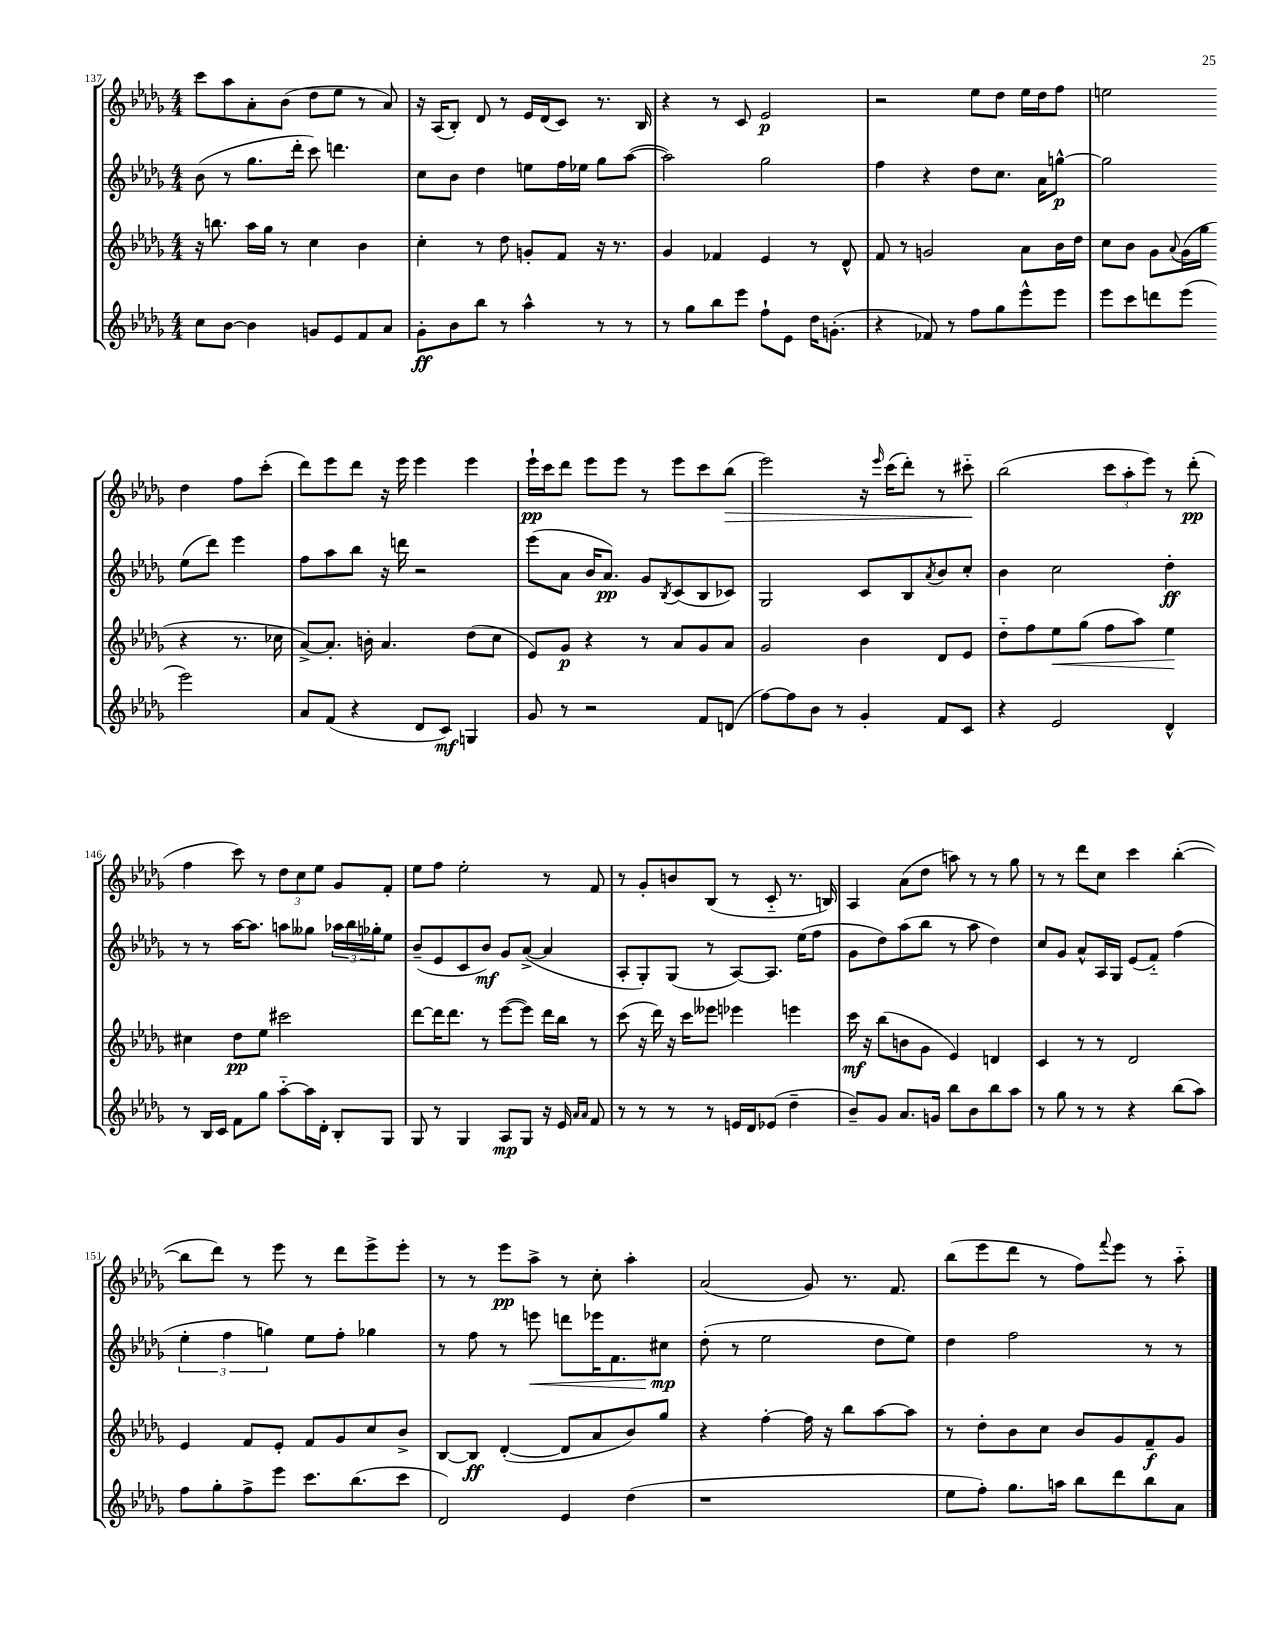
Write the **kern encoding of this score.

**kern	**dynam	**kern	**dynam	**kern	**dynam	**kern	**dynam
*part4	*part4	*part3	*part3	*part2	*part2	*part1	*part1
*staff4	*staff4	*staff3	*staff3	*staff2	*staff2	*staff1	*staff1
*clefG2	*	*clefG2	*	*clefG2	*	*clefG2	*
*k[b-e-a-d-g-]	*	*k[b-e-a-d-g-]	*	*k[b-e-a-d-g-]	*	*k[b-e-a-d-g-]	*
*M4/4	*	*M4/4	*	*M4/4	*	*M4/4	*
=137	=137	=137	=137	=137	=137	=137	=137
8cc\L	.	16r	.	(8b-\	.	8ccc\L	.
.	.	8.bbn\	.	.	.	.	.
[8b-\J	.	.	.	8r	.	8aa-\	.
4b-\]	.	16aa-\LL	.	8.gg-\L	.	8a-'\	.
.	.	16gg-\JJ	.	.	.	.	.
.	.	8r	.	.	.	(8b-\J	.
.	.	.	.	16ddd-'\Jk	.	.	.
8gn/L	.	4cc\	.	8ccc\)	.	8dd-\L	.
8e-/	.	.	.	4.dddn\	.	8ee-\J	.
8f/	.	4b-\	.	.	.	8r	.
8a-/J	.	.	.	.	.	8a-/)	.
=138	=138	=138	=138	=138	=138	=138	=138
8g-'\L	ff	4cc'\	.	8cc\L	.	16r	.
.	.	.	.	.	.	(16A-/KL	.
8b-\	.	.	.	8b-\J	.	8B-'/J)	.
8bb-\J	.	8r	.	4dd-\	.	8d-/	.
8r	.	8dd-\	.	.	.	8r	.
4aa-^^\	.	8gn'/L	.	8een\L	.	16e-/LL	.
.	.	.	.	.	.	(16d-/J	.
.	.	8f/J	.	16ff\L	.	8c/J)	.
.	.	.	.	16ee-X\JJ	.	.	.
8r	.	16r	.	8gg-\L	.	8.r	.
.	.	8.r	.	.	.	.	.
8r	.	.	.	([8aa-\J	.	.	.
.	.	.	.	.	.	16B-/	.
=139	=139	=139	=139	=139	=139	=139	=139
8r	.	4g-/	.	2aa-\])	.	4r	.
8gg-\L	.	.	.	.	.	.	.
8bb-\	.	4f-X/	.	.	.	8r	.
8eee-\J	.	.	.	.	.	8c/	.
8ff`\L	.	4e-/	.	2gg-\	.	2e-/	p
8e-\J	.	.	.	.	.	.	.
16dd-\KL	.	8r	.	.	.	.	.
(8.gn'\J	.	.	.	.	.	.	.
.	.	8d-^^/	.	.	.	.	.
=140	=140	=140	=140	=140	=140	=140	=140
4r	.	8f/	.	4ff\	.	2r	.
.	.	8r	.	.	.	.	.
8f-X/)	.	2gn/	.	4r	.	.	.
8r	.	.	.	.	.	.	.
8ff\L	.	.	.	8dd-\L	.	8ee-\L	.
8gg-\	.	.	.	8.cc\J	.	8dd-\J	.
8eee-^^\	.	8a-\L	.	.	.	16ee-\LL	.
.	.	.	.	16a-\KL	.	16dd-\J	.
8eee-\J	.	16b-\L	.	[8ggn^^\J	p	8ff\J	.
.	.	16dd-\JJ	.	.	.	.	.
=141	=141	=141	=141	=141	=141	=141	=141
8eee-\L	.	8cc\L	.	2gg\]	.	2een\	.
8ccc\	.	8b-\J	.	.	.	.	.
8dddn\	.	8g-\L	.	.	.	.	.
.	.	8qqa-/	.	.	.	.	.
(8eee-\J	.	(16g-\L	.	.	.	.	.
.	.	16gg-\JJ	.	.	.	.	.
2eee-\)	.	4r	.	(8ee-\L	.	4dd-\	.
.	.	.	.	8ddd-\J)	.	.	.
.	.	8.r	.	4eee-\	.	8ff\L	.
.	.	.	.	.	.	(8ccc'\J	.
.	.	16cc-X\	.	.	.	.	.
!!LO:LB:g=z
=142	=142	=142	=142	=142	=142	=142	=142
8a-/L	.	[8a-^/L)	.	8ff\L	.	8ddd-\L)	.
(8f/J	.	8.a-'/J]	.	8aa-\	.	8eee-\	.
4r	.	.	.	8bb-\J	.	8ddd-\J	.
.	.	16bn'\	.	.	.	.	.
.	.	4.a-/	.	16r	.	16r	.
.	.	.	.	16dddn\	.	16eee-\	.
8d-/L	.	.	.	2r	.	4eee-\	.
8c/J)	mf	.	.	.	.	.	.
4Gn/	.	(8dd-\L	.	.	.	4eee-\	.
.	.	8cc\J	.	.	.	.	.
=143	=143	=143	=143	=143	=143	=143	=143
8g-/	.	8e-/L)	.	(8eee-\L	.	16eee-`\LL	pp
.	.	.	.	.	.	16ccc\J	.
8r	.	8g-/J	p	8a-\J	.	8ddd-\J	.
2r	.	4r	.	16b-/KL	.	8eee-\L	.
.	.	.	.	8.a-/J)	pp	.	.
.	.	.	.	.	.	8eee-\J	.
.	.	8r	.	8g-/L	.	8r	.
.	.	.	.	8qB-/	.	.	.
.	.	8a-/L	.	(8c/	.	8eee-\L	.
8f/L	.	8g-/	.	8B-/	.	8ccc\	.
!	!	!	!	!	!	!	!LO:HP:b
(8dn/J	.	8a-/J	.	8c-X/J)	.	(8bb-\J	>
=144	=144	=144	=144	=144	=144	=144	=144
[8ff\L)	.	2g-/	.	2G-/	.	2eee-\)	.
8ff\]	.	.	.	.	.	.	.
8b-\J	.	.	.	.	.	.	.
8r	.	.	.	.	.	.	.
4g-'/	.	4b-\	.	8c/L	.	16r	.
.	.	.	.	.	.	16qqeee-/	.
.	.	.	.	.	.	(16ccc\KL	.
.	.	.	.	8B-/	.	8ddd-'\J)	.
.	.	.	.	8qa-/	.	.	.
8f/L	.	8d-/L	.	8b-/	.	8r	.
8c/J	.	8e-/J	.	8cc'/J	.	8ccc#X\	.
.	.	.	.	.	.	.	]
=145	=145	=145	=145	=145	=145	=145	=145
4r	.	8dd-\L	.	4b-\	.	(2bb-\	.
.	.	8ff\	.	.	.	.	.
!	!	!	!LO:HP:b	!	!	!	!
2e-/	.	8ee-\	<	2cc\	.	.	.
.	.	(8gg-\J	.	.	.	.	.
.	.	8ff\L	.	.	.	12ccc\L	.
.	.	.	.	.	.	12aa-'\	.
.	.	8aa-\J)	.	.	.	.	.
.	.	.	.	.	.	12eee-\J)	.
4d-^^/	.	4ee-\	.	4dd-'\	ff	8r	.
.	.	.	.	.	.	(8ddd-'\	pp
.	.	.	[	.	.	.	.
!!LO:LB:g=z
=146	=146	=146	=146	=146	=146	=146	=146
8r	.	4cc#X\	.	8r	.	4ff\	.
16B-/LL	.	.	.	8r	.	.	.
16c/JJ	.	.	.	.	.	.	.
8f\L	.	8dd-\L	pp	[16aa-\KL	.	8ccc\)	.
.	.	.	.	8.aa-\J]	.	.	.
8gg-\J	.	8ee-\J	.	.	.	8r	.
[8aa-\L	.	2ccc#X\	.	8aan\L	.	12dd-\L	.
.	.	.	.	.	.	12cc\	.
16aa-\L]	.	.	.	8gg--X\J	.	.	.
.	.	.	.	.	.	12ee-\J	.
16d-'\JJ	.	.	.	.	.	.	.
8B-'/L	.	.	.	24aa-X\LL	.	8g-/L	.
.	.	.	.	24bb-\	.	.	.
.	.	.	.	24gg-X'\J	.	.	.
8G-/J	.	.	.	8ee-\J	.	8f'/J	.
=147	=147	=147	=147	=147	=147	=147	=147
8G-/	.	[8ddd-\L	.	(8b-~/L	.	8ee-\L	.
8r	.	16ddd-\K]	.	8e-/	.	8ff\J	.
.	.	8.ddd-\J	.	.	.	.	.
4G-/	.	.	.	8c/	.	2ee-'\	.
.	.	8r	.	8b-/J)	mf	.	.
8A-/L	mp	([8eee-\L	.	8g-/L	.	.	.
8G-/J	.	8eee-\J])	.	([8a-^/J	.	.	.
16r	.	16ddd-\LL	.	4a-/]	.	8r	.
16e-/	.	16bb-\JJ	.	.	.	.	.
16qqa-/LL	.	.	.	.	.	.	.
16qqa-/JJ	.	.	.	.	.	.	.
8f/	.	8r	.	.	.	8f/	.
=148	=148	=148	=148	=148	=148	=148	=148
8r	.	(8ccc\	.	8A-'/L	.	8r	.
8r	.	16r	.	8G-'/)	.	8g-'/L	.
.	.	16ddd-\)	.	.	.	.	.
8r	.	16r	.	(8G-/J	.	8bn/	.
.	.	16ccc\KL	.	.	.	.	.
8r	.	8eee--X\J	.	8r	.	(8B-/J	.
16en/LL	.	4eee-X\	.	[8A-/L)	.	8r	.
16d-/J	.	.	.	.	.	.	.
(8e-X/J	.	.	.	8.A-/J]	.	8c/	.
4dd-~\	.	4eeen\	.	.	.	8.r	.
.	.	.	.	(16ee-\KL	.	.	.
.	.	.	.	8ff\J	.	.	.
.	.	.	.	.	.	16Bn/)	.
=149	=149	=149	=149	=149	=149	=149	=149
8b-~/L)	.	16ccc\	mf	8g-\L	.	4A-/	.
.	.	16r	.	.	.	.	.
8g-/J	.	(8bb-\L	.	8dd-\)	.	.	.
8.a-/L	.	8bn\	.	(8aa-\	.	(8a-\L	.
.	.	8g-\J	.	8bb-\J	.	8dd-\J	.
16gn/Jk	.	.	.	.	.	.	.
8bb-\L	.	4e-/)	.	8r	.	8aan\)	.
8b-\	.	.	.	8aa-\	.	8r	.
8bb-\	.	4dn/	.	4dd-\)	.	8r	.
8aa-\J	.	.	.	.	.	8gg-\	.
=150	=150	=150	=150	=150	=150	=150	=150
8r	.	4c/	.	8cc/L	.	8r	.
8gg-\	.	.	.	8g-/J	.	8r	.
8r	.	8r	.	8a-^^/L	.	8ddd-\L	.
8r	.	8r	.	16A-/L	.	8cc\J	.
.	.	.	.	16G-/JJ	.	.	.
4r	.	2d-/	.	(8e-/L	.	4ccc\	.
.	.	.	.	8f/J)	.	.	.
(8bb-\L	.	.	.	(4ff\	.	([4bb-'\	.
8aa-\J)	.	.	.	.	.	.	.
!!LO:LB:g=z
=151	=151	=151	=151	=151	=151	=151	=151
8ff\L	.	4e-/	.	6ee-'\	.	8bb-\L]	.
8gg-'\	.	.	.	.	.	8ddd-\J)	.
.	.	.	.	6ff\	.	.	.
8ff^\	.	8f/L	.	.	.	8r	.
.	.	.	.	6ggn\)	.	.	.
8eee-\J	.	8e-'/J	.	.	.	8eee-\	.
8.ccc\L	.	8f/L	.	8ee-\L	.	8r	.
.	.	8g-/	.	8ff'\J	.	8ddd-\L	.
(8.bb-\	.	.	.	.	.	.	.
.	.	8cc/	.	4gg-X\	.	8eee-^\	.
8ccc\J	.	8b-^/J	.	.	.	8eee-'\J	.
=152	=152	=152	=152	=152	=152	=152	=152
2d-/)	.	[8B-/L	.	8r	.	8r	.
.	.	8B-/J]	ff	8ff\	.	8r	.
.	.	([4d-'/	.	8r	.	8eee-\L	pp
!	!	!	!	!	!LO:HP:b	!	!
.	.	.	.	8eeen\	<	8aa-^\J	.
4e-/	.	8d-/L]	.	8dddn\L	.	8r	.
.	.	8a-/	.	16eee-X\K	.	8cc'\	.
.	.	.	.	8.f\	.	.	.
(4dd-\	.	8b-/)	.	.	.	4aa-'\	.
.	.	8gg-/J	.	8cc#X\J	mp	.	.
.	.	.	.	.	[	.	.
=153	=153	=153	=153	=153	=153	=153	=153
1r	.	4r	.	(8dd-'\	.	(2a-/	.
.	.	.	.	8r	.	.	.
.	.	[4ff'\	.	2ee-\	.	.	.
.	.	16ff\]	.	.	.	8g-/)	.
.	.	16r	.	.	.	.	.
.	.	8bb-\L	.	.	.	8.r	.
.	.	[8aa-\	.	8dd-\L	.	.	.
.	.	.	.	.	.	8.f/	.
.	.	8aa-\J]	.	8ee-\J)	.	.	.
=154	=154	=154	=154	=154	=154	=154	=154
8ee-\L	.	8r	.	4dd-\	.	(8bb-\L	.
8ff'\J)	.	8dd-'\L	.	.	.	8eee-\	.
8.gg-\L	.	8b-\	.	2ff\	.	8ddd-\J	.
.	.	8cc\J	.	.	.	8r	.
16aan\Jk	.	.	.	.	.	.	.
8bb-\L	.	8b-/L	.	.	.	8ff\L)	.
.	.	.	.	.	.	8qqfff/	.
8ddd-\	.	8g-/	.	.	.	8eee-\J	.
8bb-\	.	8f~/	f	8r	.	8r	.
8a-\J	.	8g-/J	.	8r	.	8aa-\	.
==	==	==	==	==	==	==	==
*-	*-	*-	*-	*-	*-	*-	*-
